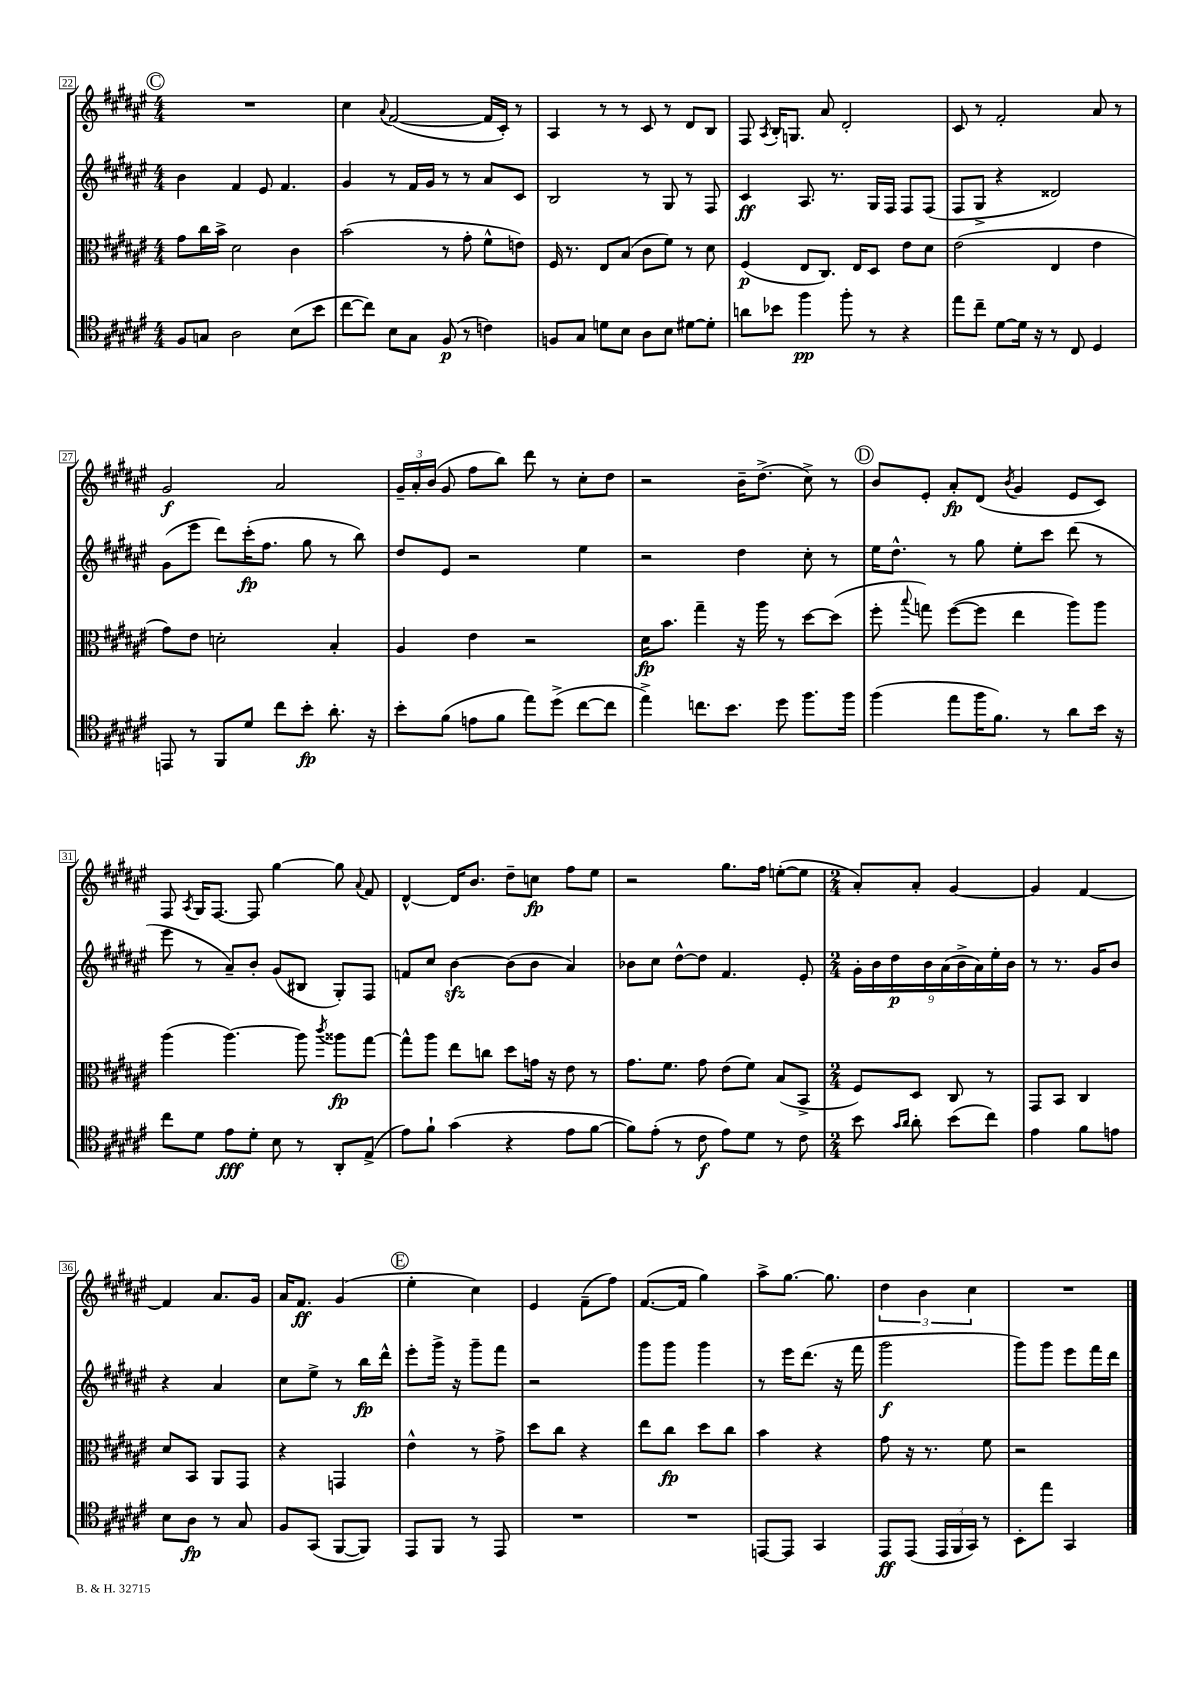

**kern	**kern	**kern	**kern
*staff4	*staff3	*staff2	*staff1
*clefC4	*clefC3	*clefG2	*clefG2
*k[f#c#g#d#a#e#]	*k[f#c#g#d#a#e#]	*k[f#c#g#d#a#e#]	*k[f#c#g#d#a#e#]
*M4/4	*M4/4	*M4/4	*M4/4
8F#	8g#	4b	1r
8G	16cc#	.	.
.	16b^	.	.
2A#	2d#	4f#	.
.	.	8e#	.
.	.	4.f#	.
(8B	4c#	.	.
8b	.	.	.
=	=	=	=
[8cc#	(2b	4g#	4cc#
8cc#])	.	.	.
.	.	.	8qqa#
8B	.	8r	([2f#
8G#	.	16f#	.
.	.	16g#	.
(8F#	8r	8r	.
8r	8g#'	8r	.
4c)	8f#^^	8a#	16f#]
.	.	.	16c#')
.	8e)	8c#	8r
=	=	=	=
8F	16F#	2B	4A#
.	8.r	.	.
8G#	.	.	.
8d	8E#	.	8r
8B	(8B	.	8r
8A#	8c#	8r	8c#
8B	8f#)	8G#	8r
[8d#	8r	8r	8d#
8d#']	8d#	8F#	8B
=	=	=	=
8a	(4F#	4c#	8F#
.	.	.	8qA#
8b-	.	.	16B'
.	.	.	8.G
4ff#	8E#	8.A#	.
.	8.C#)	.	8a#
.	.	8.r	.
8ff#'	.	.	2d#'
.	16E#	.	.
8r	8D#	16G#	.
.	.	16F#	.
4r	8e#	8F#	.
.	8d#	(8F#	.
=	=	=	=
8ee#	(2e#	8F#	8c#
8cc#~	.	8G#^	8r
[8d#	.	4r	2f#'
16d#]	.	.	.
16r	.	.	.
8r	4E#	2d##)	.
8C#	.	.	.
4D#	4e#	.	8a#
.	.	.	8r
=	=	=	=
8EE	8g#)	(8g#	2g#
8r	8e#	8eee#	.
8FF#	2d'	8ddd#)	.
8d#	.	(16ccc#'	.
.	.	8.ff#	.
8cc#	.	.	2a#
8b'	.	8gg#	.
8.a#'	4B'	8r	.
.	.	8bb)	.
16r	.	.	.
=	=	=	=
8b'	4A#	8dd#	24g#~
.	.	.	24a#'
.	.	.	(24b
(8f#	.	8e#	8g#
8e	4e#	2r	8ff#
8f#	.	.	8bb)
8ee#)	2r	.	8ddd#
(8dd#^	.	.	8r
[8cc#	.	4ee#	8cc#'
8cc#]	.	.	8dd#
=	=	=	=
4ee#^)	16d#	2r	2r
.	8.b	.	.
8.cc	4gg#~	.	.
8.b	.	.	.
.	16r	4dd#	16b~
.	16aa#	.	(8.dd#^
8dd#	8r	.	.
8.ff#	[8dd#	8cc#'	8cc#^)
.	(8dd#]	8r	8r
16ff#	.	.	.
=	=	=	=
(4ff#	8ff#'	16ee#	8b
.	.	8.dd#^^	.
.	8qqbb	.	.
.	8gg)	.	8e#'
8ee#	([8ff#	8r	8a#'
16ff#	8ff#]	8gg#	(8d#
8.f#)	.	.	.
.	.	.	8qb
.	4ee#	8ee#'	4g#
8r	.	8ccc#	.
8a#	8aa#)	(8ddd#	8e#
16b	8aa#	8r	8c#)
16r	.	.	.
=	=	=	=
8cc#	(4aa#	8eee#	8F#
.	.	.	8qA#
8d#	.	8r	16G#
.	.	.	[8.F#
8e#	[4.aa#)	8a#~)	.
8d#'	.	8b'	8F#]
8B	.	(8g#	[4gg#
8r	8aa#]	8B#	.
.	8qccc#	.	.
8AA#'	8aa##	8G#')	8gg#]
.	.	.	8qqa#
(8E#^	[8gg#	8F#	8f#
=	=	=	=
8e#)	8gg#^^]	8f	[4d#^^
8f#`	8aa#	8cc#	.
(4g#	8ee#	[4b	16d#]
.	.	.	8.b
.	8cc	.	.
4r	8dd#	(8b]	8dd#~
.	16g	8b	8cc
.	16r	.	.
8e#	8e#	4a#)	8ff#
[8f#	8r	.	8ee#
=	=	=	=
8f#])	8.g#	8b-	2r
(8e#'	.	8cc#	.
.	8.f#	.	.
8r	.	[8dd#^^	.
8c#	8g#	8dd#]	.
8e#)	(8e#	4.f#	8.gg#
8d#	8f#)	.	.
.	.	.	16ff#
8r	(8B	.	([8ee'
8c#	8BB^	8e#'	8ee]
=	=	=	=
*M2/4	*M2/4	*M2/4	*M2/4
8b	8F#)	18g#'	8a#')
.	.	18b	.
.	.	18dd#	.
16qqg#	.	.	.
16qqa#	.	.	.
8a#'	8D#	.	8a#'
.	.	18b	.
.	.	(18a#	.
(8b	8C#	.	[4g#
.	.	18b^	.
.	.	18a#)	.
8cc#)	8r	.	.
.	.	18ee#'	.
.	.	18b	.
=	=	=	=
4e#	8GG#	8r	4g#]
.	8BB	8.r	.
8f#	4C#	.	[4f#
.	.	16g#	.
8e	.	8b	.
=	=	=	=
8B	8d#	4r	4f#]
8A#	8BB	.	.
8r	8AA#	4a#	8.a#
8G#	8GG#	.	.
.	.	.	16g#
=	=	=	=
8F#	4r	8cc#	16a#
.	.	.	8.f#
(8GG#	.	8ee#^	.
[8FF#	4GG	8r	(4g#
8FF#])	.	16bb	.
.	.	16ddd#^^	.
=	=	=	=
8EE#	4e#^^	8eee#'	4ee#'
8FF#	.	16ggg#^	.
.	.	16r	.
8r	8r	8ggg#~	4cc#)
8EE#	8g#^	8fff#	.
=	=	=	=
2r	8dd#	2r	4e#
.	8cc#	.	.
.	4r	.	(8f#~
.	.	.	8ff#)
=	=	=	=
2r	8ee#	8ggg#	([8.f#
.	8cc#	8ggg#	.
.	.	.	16f#]
.	8dd#	4ggg#	4gg#)
.	8cc#	.	.
=	=	=	=
[8EE	4b	8r	8aa#^
8EE]	.	16eee#	[8.gg#
.	.	(8.ddd#	.
4GG#	4r	.	.
.	.	.	8.gg#]
.	.	16r	.
.	.	16fff#	.
=	=	=	=
8EE#	8g#	2ggg#	6dd#
(8EE#	16r	.	.
.	.	.	6b
.	8.r	.	.
24EE#	.	.	.
24FF#	.	.	.
24GG#)	.	.	6cc#
8r	8f#	.	.
=	=	=	=
8BB'	2r	8ggg#)	2r
8ee#	.	8ggg#	.
4GG#	.	8eee#	.
.	.	16fff#	.
.	.	16ddd#	.
==	==	==	==
*-	*-	*-	*-
